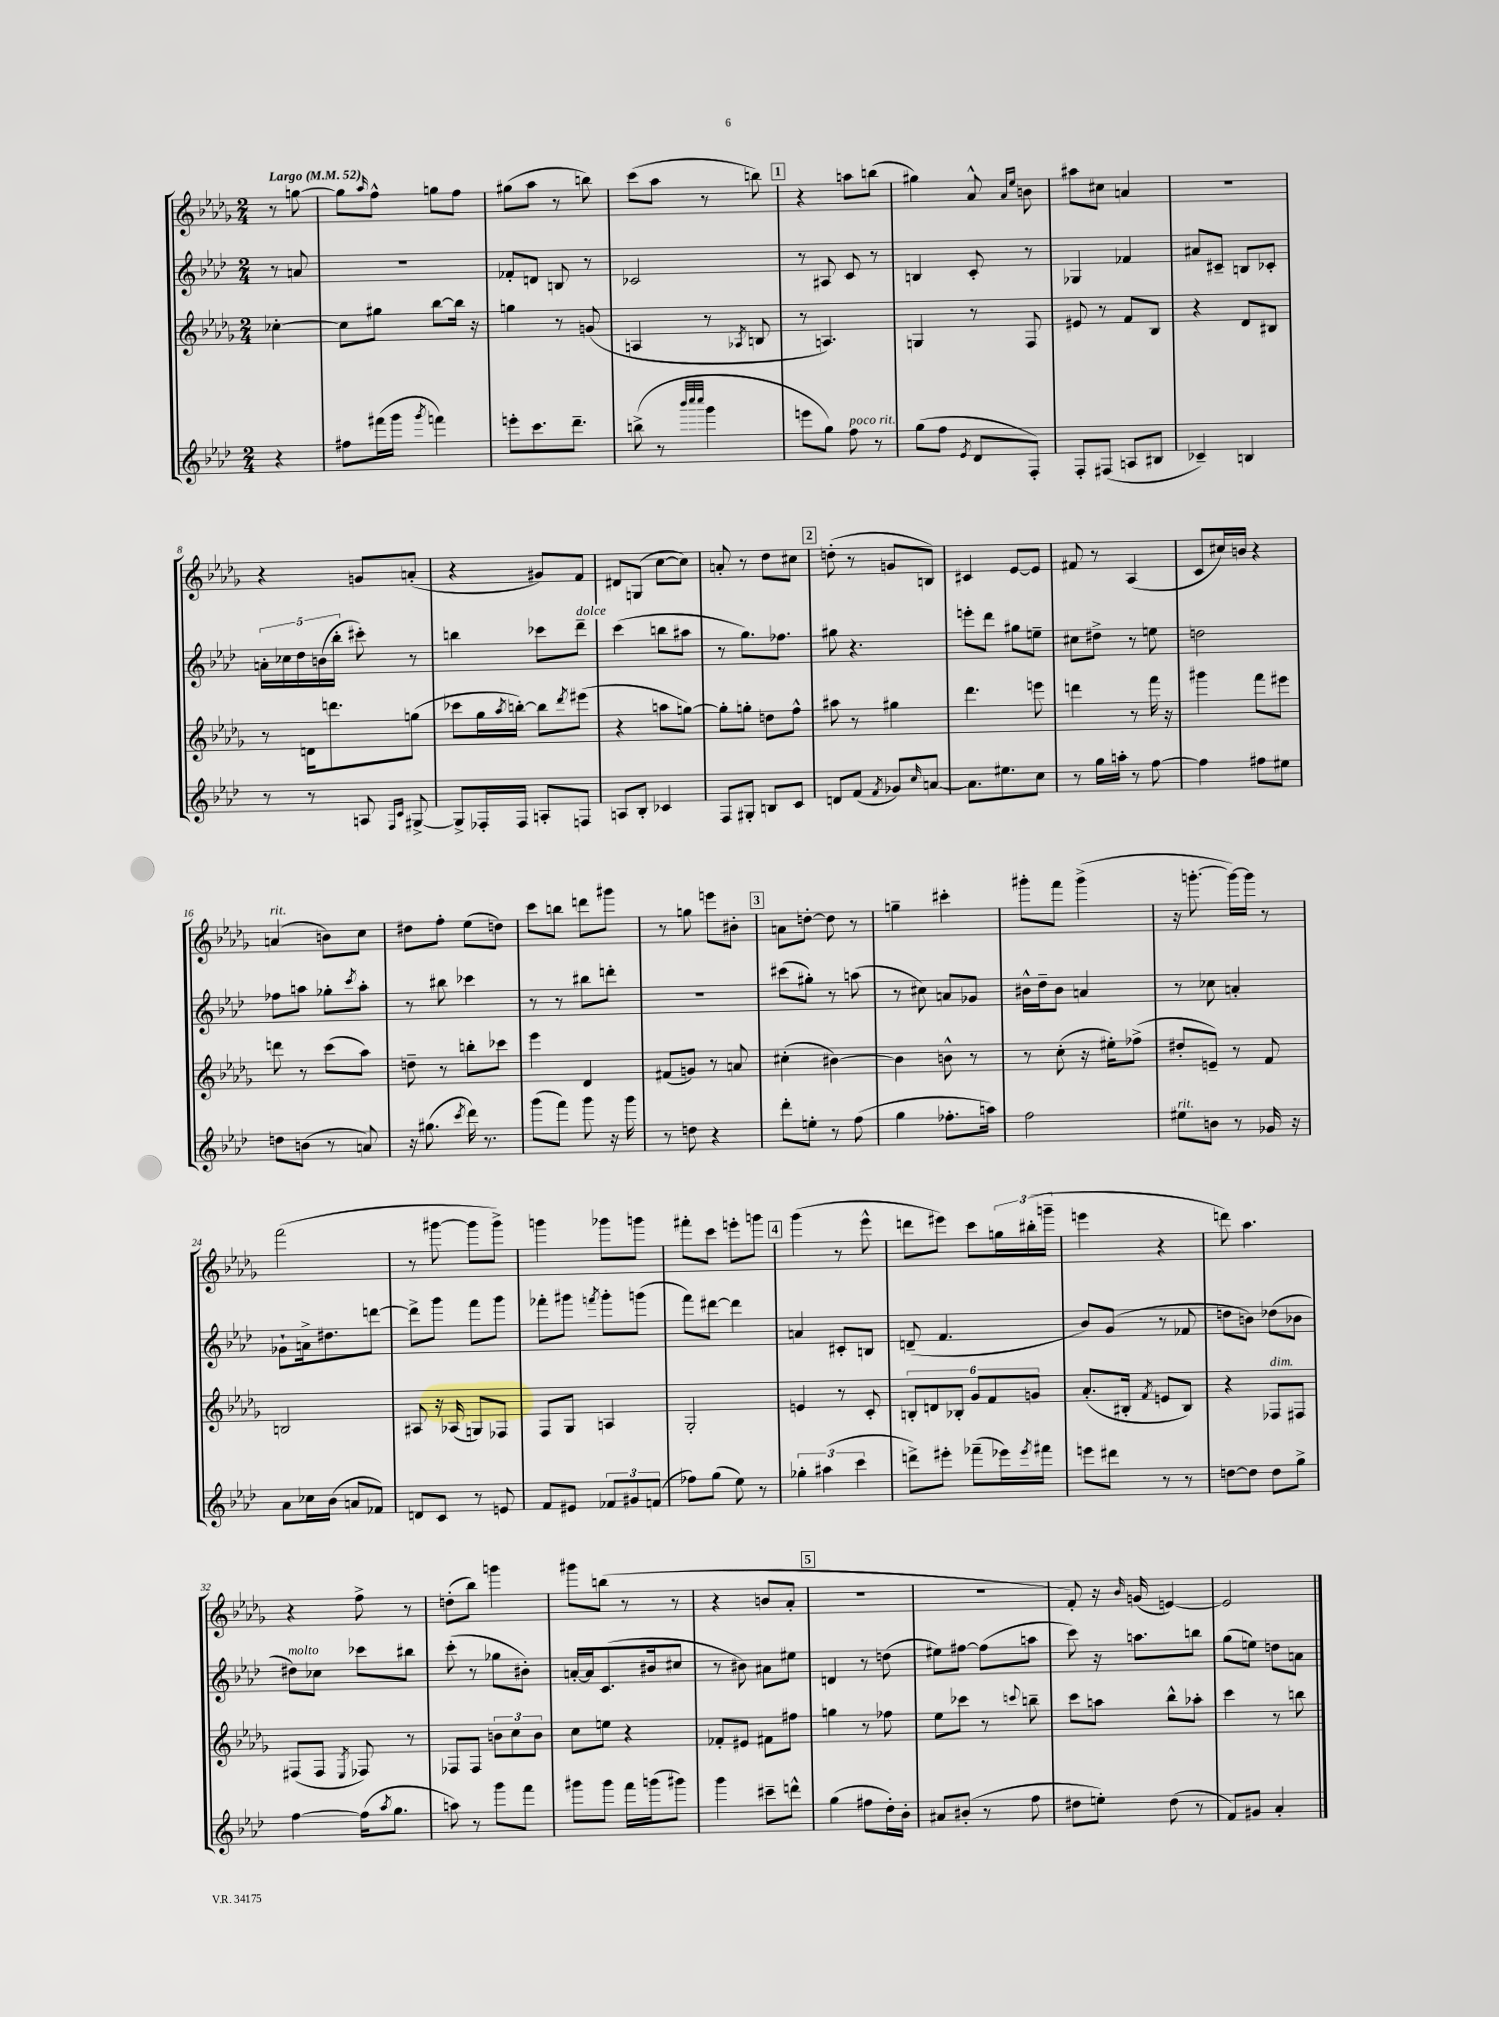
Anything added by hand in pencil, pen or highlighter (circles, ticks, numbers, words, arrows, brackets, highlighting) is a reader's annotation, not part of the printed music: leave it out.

**kern	**kern	**kern	**kern
*staff4	*staff3	*staff2	*staff1
*clefG2	*clefG2	*clefG2	*clefG2
*k[b-e-a-d-]	*k[b-e-a-d-g-]	*k[b-e-a-d-]	*k[b-e-a-d-g-]
*M2/4	*M2/4	*M2/4	*M2/4
*MM52	*MM52	*MM52	*MM52
4r	[4cc-'\	8r	8r
.	.	8a/	[8gg\
=	=	=	=
8ff#\L	8cc-\]L	2r	8gg\]L
.	.	.	16qqaa-/
(16fff#\L	8gg#\J	.	8ff^^\J
16ggg\JJ	.	.	.
8qggg/	.	.	.
4fff\)	[8bb-\L	.	8gg\L
.	16bb-\]Jk	.	8ff\J
.	16r	.	.
=	=	=	=
8eee'\L	4gg\	8f-'/L	(8gg#\L
8.ccc\	.	8d/J	8aa-\J
.	8r	8B/	8r
8.ddd-~\J	.	.	.
.	(8g/	8r	8bb\)
=	=	=	=
(8bb^\	4A/	2c-/	(8ccc\L
8r	.	.	8aa-\J
32qqbbb-/LLL	.	.	.
32qqcccc/	.	.	.
32qqcccc/JJJ	.	.	.
4ggg\	8r	.	8r
.	8qA-/	.	.
.	8B/	.	8bb\)
=	=	=	=
8eee\L	8r	8r	4r
8gg\J)	4.A/)	8A#/	.
8ff\	.	8c/	8aa\L
8r	.	8r	(8bb\J
=	=	=	=
(8gg\L	4G/	4B/	4gg#\)
8ff\J	.	.	.
8qe-/	.	.	.
8d-/L	8r	8c'/	8a-^^/
.	.	.	16qqa-/LL
.	.	.	16qqee-/JJ
8F'/J)	8F/	8r	8b\
=	=	=	=
8F'/L	8e#/	4G-/	8aa#\L
(8F#/J	8r	.	8cc#\J
8A/L	8f/L	4f-/	4a/
8B#/J	8B-/J	.	.
=	=	=	=
4c-~/)	4r	8a#/L	2r
.	.	8c#~/J	.
4B/	8d-/L	8B/L	.
.	8B#/J	8c-'/J	.
=	=	=	=
8r	8r	20a'\LL	4r
.	.	20cc-\	.
.	.	20dd-\	.
8r	16d\LK	.	.
.	.	(20b\	.
.	8.ddd\	.	.
.	.	20bb-'\JJ	.
8A/	.	8ccc#'\)	8g/L
16qqF/LL	.	.	.
16qqc/JJ	.	.	.
[8G#^/	(8gg\J	8r	(8a'/J
=	=	=	=
8G#^/]L	8ccc-\L	4bb\	4r
16F-'/L	16gg-\L	.	.
.	8qaa-/	.	.
16F-/JJ	[16bb'\JJ)	.	.
8A'/L	8bb\]L	8ccc-\L	8g#/L)
.	8qddd-/	.	.
8F/J	(8eee#\J	8ddd-~\J	8f/J
=	=	=	=
8A/L	4r	(4ccc\	8d#/L
8B-'/J	.	.	(8G/J
4c-/	8aa\L	8bb\L	[8cc\L
.	[8gg\J)	8aa#\J	8cc\]J)
=	=	=	=
8F/L	8gg'\]L	8r	8a'/
8G#'/J	8gg'\J	8.gg\L)	8r
8B/L	8dd\L	.	8dd-\L
.	.	8.ff-\J	.
8c/J	8ff^^\J	.	8cc#\J
=	=	=	=
8d/L	8aa#\	8gg#\	(8dd'\
(8f/J	8r	4.r	8r
8qf/	.	.	.
8g-/L)	4gg#\	.	8g/L
16qqcc/	.	.	.
[8a/J	.	.	8B/J)
=	=	=	=
8.a\]L	4.ddd-\	8eee'\L	4c#/
.	.	8ddd-\J	.
8.ee#\	.	.	.
.	.	8gg#\L	[8e-/L
8cc\J	8eee\	8ee~\J	8e-/]J
=	=	=	=
8r	4ddd\	8cc#\L	8f#/
16gg\LL	.	8dd#^\J	8r
16aa'\JJ	.	.	.
8r	8r	8r	(4A-/
[8ff\	16fff\	8ee\	.
.	16r	.	.
=	=	=	=
4ff\]	4ggg#\	2dd\	8c/L
.	.	.	16cc#/L)
.	.	.	16b/JJ
8ff#\L	8fff\L	.	4r
8ee#\J	8eee#\J	.	.
=	=	=	=
8dd\L	8ddd\	8ff-\L	(4a/
(8b\J	8r	8aa\J	.
8r	(8ccc\L	8gg-'\L	8b\L)
.	.	8qccc/	.
8a/)	8aa-\J)	8aa'\J	8cc\J
=	=	=	=
16r	8dd~\	8r	8dd#\L
(8.gg#\	.	.	.
.	8r	8bb#\	8ff'\J
8qccc/	.	.	.
16ddd-\)	8bb'\L	4ccc-\	(8ee-\L
8.r	.	.	.
.	8ccc-\J	.	8dd\J)
=	=	=	=
(8ggg\L	4eee-\	8r	8ccc\L
8fff\J)	.	8r	8bb\J
8ggg\	4d-/	8bb#\L	8ddd\L
16r	.	8ddd'\J	8ggg#\J
16ggg\	.	.	.
=	=	=	=
8r	(8f#/L	2r	8r
8dd\	8g/J)	.	8gg\
4r	8r	.	8eee\L
.	8a/	.	8b#'\J
=	=	=	=
8ddd-'\L	(4cc#'\	(8ccc#\L	8a\L
8ee'\J	.	8gg#'\J)	[8dd'\J
8r	[4b#\)	8r	8dd\]
(8ff\	.	(8aa\	8r
=	=	=	=
4gg\	4b#\]	8r	4gg~\
.	.	8cc#\)	.
8.ff-'\L	8b^^\	8a/L	4ccc#'\
.	8r	8g-/J	.
16aa\Jk)	.	.	.
=	=	=	=
2ff\	8r	16b#^^\LL	8ggg#'\L
.	.	16dd-~\J	.
.	(8cc'\	8b#\J	8fff\J
.	16r	4a/	(4ggg#^\
.	16ee#'\LK)	.	.
.	(8ff-^\J	.	.
=	=	=	=
8ee#\L	8dd#'/L	8r	16r
.	.	.	[8.ggg'\
8b\J	8e~/J)	8cc-\	.
8r	8r	4a'/	16ggg\_LL)
.	.	.	16ggg\]JJ
16g-/	8f/	.	8r
16r	.	.	.
=	=	=	=
8a-\L	2B/	8g-`\L	(2fff\
16cc-\L	.	16a^\k	.
(16b-\JJ	.	8.dd#\	.
8a/L	.	.	.
8f-/J)	.	[8ddd\J	.
=	=	=	=
8d/L	8A#/	8ddd^\]L	8r
8c/J	16r	8ggg\J	[8ggg#\
.	(16A-/	.	.
8r	8G/L)	8fff\L	8ggg#\]L
8e/	8F-/J	8ggg\J	8ggg#^\J)
=	=	=	=
8f/L	8F/L	8fff-'\L	4ggg\
8e#/J	8G-/J	8ggg#\J	.
.	.	8qfff/	.
12f-/L	4A/	8ggg#'\L	8ggg-\L
12g#/	.	.	.
.	.	(8ggg\J	8ggg\J
(12f/J	.	.	.
=	=	=	=
8ff-\L)	2G-'/	8fff\L)	8fff#'\L
(8gg\J	.	[8ddd#\J	8ccc\J
8ee-\)	.	4ddd#\]	8eee'\L
8r	.	.	8ggg\J
=	=	=	=
6gg-'\	4e/	4a/	(4ggg-\
(6aa#\	.	.	.
.	8r	8c#'/L	8r
6ccc\	.	.	.
.	8c'/	8B/J	8eee-^^\
=	=	=	=
8ddd^\L)	12B'/L	(8d~/	8ddd\L
.	12d/	.	.
8eee#'\J	.	4.f/	8eee#\J)
.	12B-'/J	.	.
(8fff-~\L	12g-/L	.	8ccc\L
.	12f/	.	.
16eee-\L)	.	.	24gg\L
.	12g/J	.	(24bb#'\
8qeee-/	.	.	.
16fff#\JJ	.	.	.
.	.	.	24ggg~\JJ
=	=	=	=
8eee\L	(8.a-'/L	8b-/L)	4eee\
8ddd#\J	.	(8g/J	.
.	16B#'/Jk	.	.
.	8qf/	.	.
8r	8e/L	8r	4r
8r	8B#/J)	8f-/	.
=	=	=	=
[8dd\L	4r	8dd\L	8ddd\)
8dd\]J	.	8b\J)	4.aa-\
8dd\L	8F-/L	(8dd-\L	.
8gg^\J	8F#/J	8b-\J	.
=	=	=	=
[4ff\	(8F#/L	8dd#\L)	4r
.	8F#/J	8cc-\J	.
.	8qE-/	.	.
(16ff\]LK	8F-/)	8ccc-\L	8ff^\
8qaa-/	.	.	.
8.gg\J	.	.	.
.	8r	8bb#\J	8r
=	=	=	=
8aa\)	8F-/L	(8ccc'\	(8dd'\L
8r	8F-/J	8r	8bb-\J)
8ggg\L	12b\L	8gg-\L	4ggg\
.	12cc\	.	.
8fff\J	.	8b#'\J)	.
.	12b\J	.	.
=	=	=	=
8ggg#\L	8cc\L	[16a'/LL	8ggg#\L
.	.	16a/]J	.
8ggg#\J	8ee\J	(8.c/	(8bb\J
16fff\LL	4r	.	8r
(16ggg\J	.	16b#/k	.
8ggg#\J)	.	8cc#/J	8r
=	=	=	=
4ggg\	8f-'/L	8r	4r
.	8e#/J	8b#\)	.
8ccc#~\L	8f#\L	8a#\L	8b/L
8ddd^^\J	8ff#\J	8ee#\J	8a-'/J
=	=	=	=
(4gg\	4gg\	4d/	2r
8ff#\L	8r	8r	.
16dd-'\L)	8ff-\	(8dd\	.
16b-'\JJ	.	.	.
=	=	=	=
8a#/L	8ee-\L	8ee#\L)	2r
(8b#'/J	8ccc-\J	[8ff#\J	.
8r	8r	(8ff#\]L	.
.	8qqccc/	.	.
8ff\	8bb~\	8aa\J	.
=	=	=	=
8dd#\L	8ccc\L	8ccc\)	8f'/)
8ee'\J)	8aa\J	16r	16r
.	.	.	16qqb-/
.	.	8.aa\L	(16g/
(8dd#\	8bb-^^\L	.	[4e/)
8r	8aa-'\J	8bb\J	.
=	=	=	=
8f/L)	4ccc\	(8gg\L	2e/]
8g#/J	.	8ee\J)	.
4a-'/	8r	8dd\L	.
.	8bb\	8a\J	.
==	==	==	==
*-	*-	*-	*-
